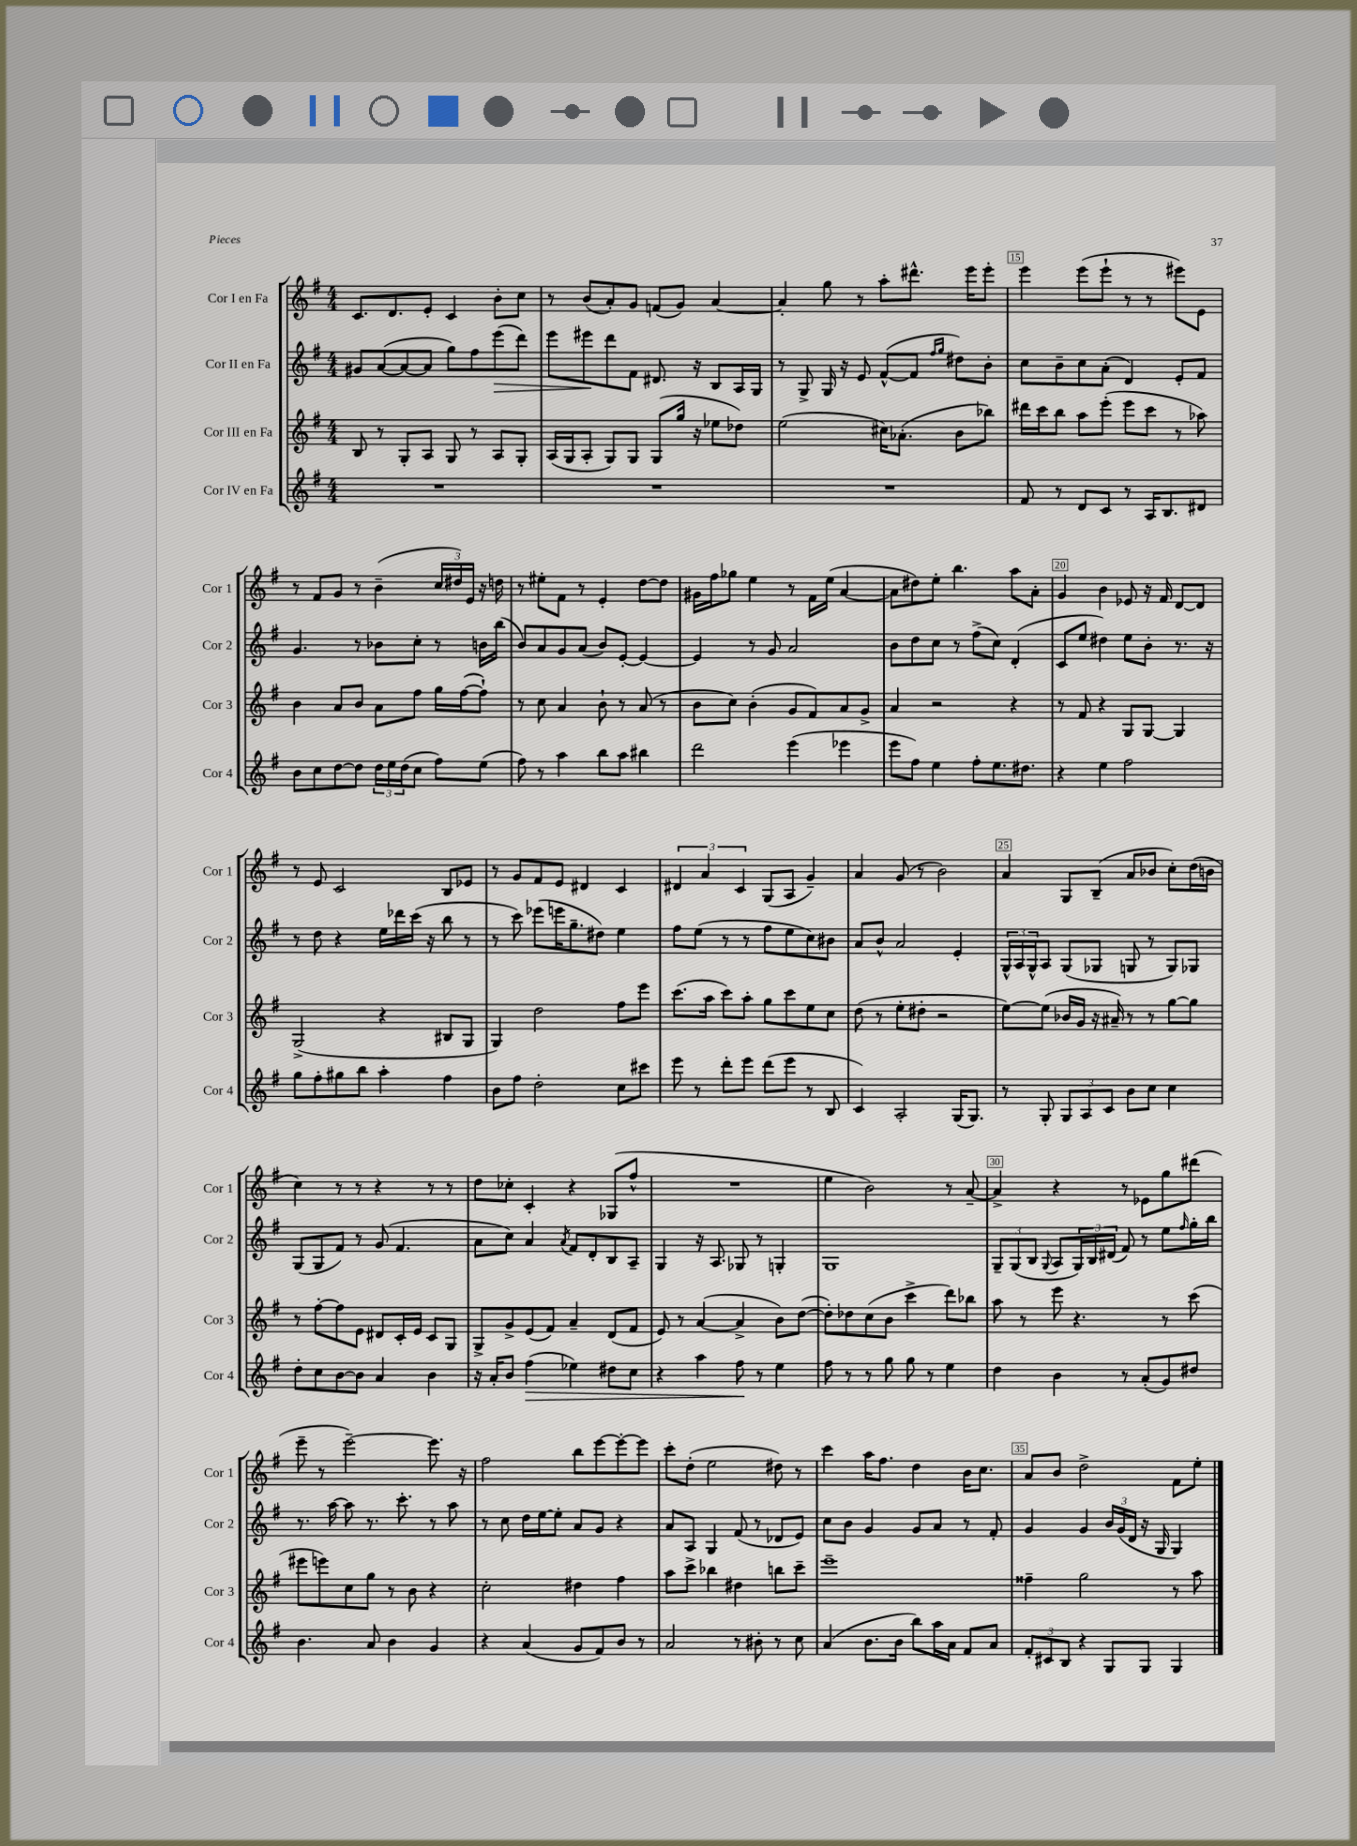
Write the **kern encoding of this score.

**kern	**kern	**kern	**kern
*staff4	*staff3	*staff2	*staff1
*clefG2	*clefG2	*clefG2	*clefG2
*k[f#]	*k[f#]	*k[f#]	*k[f#]
*M4/4	*M4/4	*M4/4	*M4/4
1r	8B	8g#	8.c
.	8r	([8a	.
.	.	.	8.d
.	8G'	8a_	.
.	8A	8a]	8e'
.	8G	8gg)	4c
.	8r	8ff#	.
.	8A	(8eee	8b'
.	8G'	8ddd)	8cc
=	=	=	=
1r	(16A	8eee	8r
.	16G	.	.
.	8A'	8eee#	(8b
.	8G)	8ddd	8a')
.	8G	8f#	8g
.	(8G	8.d#	(8f
.	16gg	.	8g)
.	16r	16r	.
.	8ee-	8B	[4a
.	8dd-)	16A	.
.	.	16G	.
=	=	=	=
1r	(2ee	8r	4a']
.	.	8G^	.
.	.	16G	8gg
.	.	16r	.
.	.	8e	8r
.	16cc#)	([8f#^^	8aa'
.	(8.a-'	.	.
.	.	8f#]	8.ddd#^^
.	.	16qqff#	.
.	.	16qqgg	.
.	8b	8dd#)	.
.	.	.	16eee
.	8bb-)	8b'	8eee'
=	=	=	=
8f#	16ddd#	8cc	4eee
.	16ccc	.	.
8r	8bb	8b~	.
8d	8aa	8cc	(8eee
8c	(8eee'	(8a'	8eee`
8r	8eee	4d)	8r
16A	8ccc	.	8r
8.B	.	.	.
.	8r	8e'	8eee#)
8d#	8aa-)	8f#	8e
=	=	=	=
8b	4b	4.g	8r
8cc	.	.	8f#
[8dd	8a	.	8g
8dd]	8b	8r	8r
24dd	8a	8b-	(4b~
24ee	.	.	.
(24dd	.	.	.
8cc	8ff#	8cc'	.
8ff#)	16gg	8r	24cc
.	.	.	24dd#)
.	([16ff#	.	.
.	.	.	24e
(8ee	8ff#`])	16b	16r
.	.	(16bb	16dd
=	=	=	=
8ff#)	8r	8b)	8r
8r	8cc	8a	8ee#'
4aa	4a	8g	8f#
.	.	(8a	8r
8bb	8b`	8b)	4e'
8aa	8r	[8e'	.
4bb#	(8a	4e_	[8dd
.	8r	.	8dd]
=	=	=	=
2ddd	8b	4e]	16g#
.	.	.	16ff#
.	8cc)	.	8gg-
.	(4b'	8r	4ee
.	.	8g	.
(4eee	8g	2a	8r
.	8f#)	.	16f#
.	.	.	(16ee
4eee-	8a	.	[4a
.	8g^	.	.
=	=	=	=
8eee	4a	8b	8a]
8ff#)	.	8dd	8dd#)
4ee	2r	8cc	8ee'
.	.	8r	4.bb
8ff#'	.	(8ff#^	.
8.ee	.	8cc)	.
.	4r	(4d'	8aa
8.dd#	.	.	.
.	.	.	8a'
=	=	=	=
4r	8r	8c	4g
.	8f#	8ee	.
4ee	4r	4dd#)	4b
2ff#	8G	8ee	8e-
.	[8G	8b'	16r
.	.	.	16f#
.	4G]	8.r	[8d
.	.	.	8d]
.	.	16r	.
=	=	=	=
8gg	(2G^	8r	8r
8ff#'	.	8dd	8e
8gg#	.	4r	2c
8bb	.	.	.
4aa'	4r	16ee	.
.	.	16ddd-	.
.	.	(16ccc	.
.	.	16r	.
4ff#	8B#	8bb	8B
.	8G	8r	8e-
=	=	=	=
8b	4G)	8r	8r
8ff#	.	8ccc)	8g
2dd'	2dd	(8eee-	8f#
.	.	16eee	8e
.	.	8.gg~	.
.	.	.	4d#
.	.	8dd#)	.
8cc	8ff#	4ee	4c
8ccc#	8eee	.	.
=	=	=	=
8eee	(8.ccc	8ff#	6d#
8r	.	(8ee	.
.	.	.	6a
.	16aa	.	.
8ddd'	8ccc)	8r	.
.	.	.	6c
8eee	8aa'	8r	.
(8ddd	8gg	8ff#	(8G
8eee	8ccc	8ee	8A
8r	8ee	8cc)	4g~)
8B	8cc	8b#	.
=	=	=	=
4c)	(8dd	8a	4a
.	8r	8b^^	.
2A'	8ee'	2a	(8g
.	8dd#'	.	8r
.	2r	.	2b)
(16G	.	4e'	.
8.G)	.	.	.
=	=	=	=
8r	[8ee)	24G^^	4a
.	.	24A	.
.	.	24G^^	.
8G'	(8ee]	8A	.
12G	16b-	(8G	8G
.	16g	.	.
12A	.	.	.
.	16r	8G-	(8B~
12c	.	.	.
.	16a#~)	.	.
8b	8r	8G	8a
8cc	8r	8r	8b-
4cc	[8gg	8G)	8cc')
.	8gg]	8G-	(16dd
.	.	.	16b
=	=	=	=
8dd'	8r	(8G	4cc)
8cc	[8ff#'	8G	.
[8b	8ff#]	8f#)	8r
8b]	8e	8r	8r
4a	8d#	(8g	4r
.	16c'	4.f#	.
.	16e	.	.
4b	8c	.	8r
.	8G	.	8r
=	=	=	=
16r	8G^	8a	8dd
16a'	.	.	.
8b	8g^	8cc)	8cc-'
(4ff#	(8e	4a	4c'
.	8f#)	.	.
.	.	8qa	.
4ee-)	4a~	8f#	4r
.	.	8d'	.
8dd#	(8d	8B	(8G-
8cc	8f#	8A~	8ff#^^
=	=	=	=
4r	8e)	4G	1r
.	8r	.	.
4aa	([4a	16r	.
.	.	8.A	.
8ff#	4a^]	8G-	.
8r	.	8r	.
4ee	8b)	4G'	.
.	([8dd	.	.
=	=	=	=
8ff#	8dd'])	1G	4ee
8r	8dd-	.	.
8r	(8cc	.	2b)
8gg	8b	.	.
8gg	4ccc^	.	.
8r	.	.	.
4ee	8ddd)	.	8r
.	8bb-	.	[8a~
=	=	=	=
4dd	8aa	12G~	4a^]
.	.	(12G	.
.	8r	.	.
.	.	12B	.
.	.	8qqG	.
4b	8eee	8A	4r
.	4.r	24G)	.
.	.	24B	.
.	.	(24d#	.
8r	.	8f#)	8r
(8a'	.	8r	8e-
8g)	8r	8ee	8gg
.	.	16qqff#	.
8dd#	(8ccc	16gg'	(8ddd#
.	.	16bb	.
=	=	=	=
4.b	8eee#	8.r	8eee~
.	8eee)	.	8r
.	.	[16aa	.
.	8cc	8aa]	[2eee~)
8a	8gg	8.r	.
4b	8r	.	.
.	.	8.ccc'	.
.	8b	.	.
4g	4r	8r	8.eee]
.	.	8aa	.
.	.	.	16r
=	=	=	=
4r	2cc'	8r	2ff#
.	.	8cc	.
(4a	.	16dd	.
.	.	[16ee	.
.	.	8ee']	.
8g	4dd#	8a	8bb
8f#)	.	8g	[8eee
8b	4ff#	4r	8eee'_
8r	.	.	8eee]
=	=	=	=
2a	8aa	8a	8ccc'
.	8ccc^	8A	(8dd'
.	4bb-	4G	2ee
8r	4dd#	(8f#	.
8b#'	.	8r	.
8r	8bb	8d-	8dd#)
8cc	8ccc~	8e)	8r
=	=	=	=
(4a	1eee~	8cc	4ccc
.	.	8b	.
8.b	.	4g	16aa
.	.	.	8.ff#
16b	.	.	.
8bb)	.	8g	4dd
16aa	.	8a	.
16a	.	.	.
8f#	.	8r	16b
.	.	.	8.cc
8a	.	8f#'	.
=	=	=	=
12f#'	4ff##~	4g	8a
12c#	.	.	.
.	.	.	8b
12B	.	.	.
4r	2gg	4g	2dd^
8G	.	24b	.
.	.	(24g	.
.	.	24d	.
8G	.	16r	.
.	.	16G	.
4G	8r	4G)	8f#
.	8aa	.	8ee'
==	==	==	==
*-	*-	*-	*-
